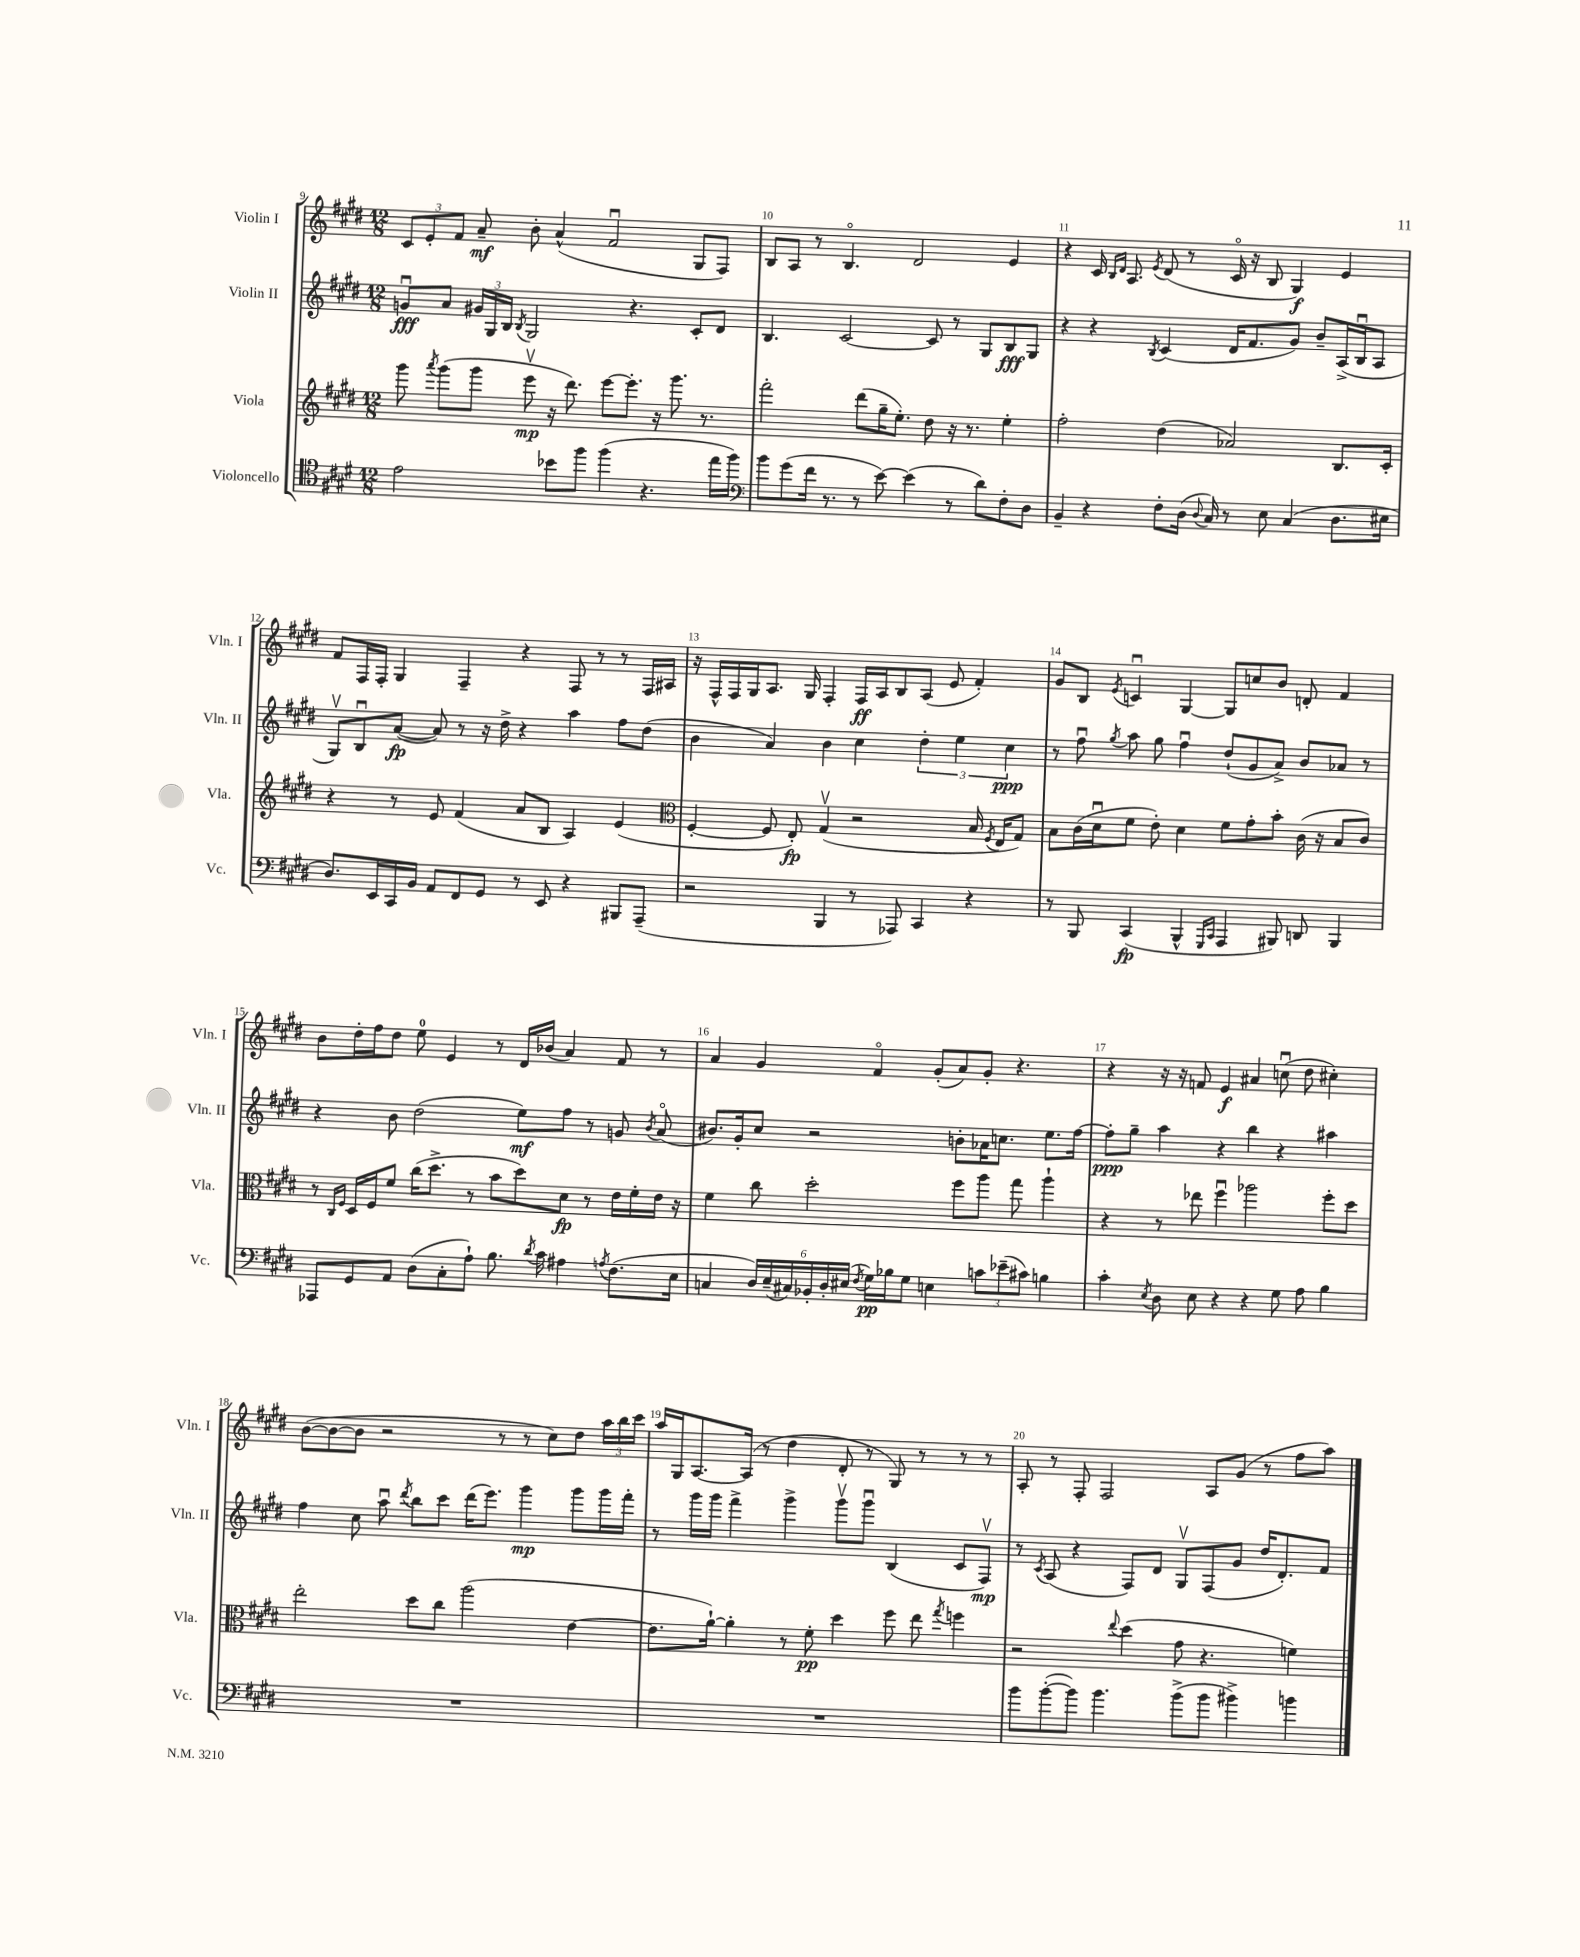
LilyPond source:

<<
\new StaffGroup <<
\new Staff = "s0" \with { instrumentName = "Violin I" shortInstrumentName = "Vln. I" } {
    \clef treble \key e \major \numericTimeSignature \time 12/8
    \autoBeamOff \tuplet 3/2 { cis'8[ e'8-. fis'8] } a'8--\mf b'8-. a'4-^( fis'2\downbow gis8[ fis8]) |
    b8[ a8] r8 b4.\flageolet dis'2 e'4 |
    r4 cis'16 \grace { b16[ dis'16] } a8. \acciaccatura { e'8 } dis'8( r8 cis'16\flageolet r16 b8 gis4\f) e'4 |
    fis'8[ fis16 fis16]-. gis4 fis4-- r4 fis8 r8 r8 fis16[ ais16] |
    r16 fis16[-^ fis16 gis16 a8.] gis16 fis4-. fis16[\ff a16 b8 a8]( e'8 fis'4-.) |
    gis'8[ b8] \acciaccatura { e'8 } c'4\downbow gis4~ gis8[ c''8 b'8] d'8-. fis'4 |
    b'8[ dis''16-. fis''16 dis''8] e''8-0 e'4 r8 dis'16[ bes'16]( a'4) fis'8 r8 |
    a'4 gis'4 fis'4\flageolet gis'8[-.( a'8) gis'8]-. r4. |
    r4 r16 r16 f'8 e'4\f ais'4 c''8\downbow( dis''8 cis''4-.) |
    b'8[~( b'8~ b'8] r2 r8 r8 cis''8[) dis''8] \tuplet 3/2 { a''16[ b''16 cis'''16] } |
    a''16[ gis16 a8.~ a16]( r8 dis''4 dis'8-. r8 gis8) r8 r8 r8 |
    a8-. r8 fis8-. fis2 a8[ gis'8]( r8 fis''8[ a''8]) \bar "|." |
}
\new Staff = "s1" \with { instrumentName = "Violin II" shortInstrumentName = "Vln. II" } {
    \clef treble \key e \major \numericTimeSignature \time 12/8
    \autoBeamOff g'8[\downbow\fff a'8] \tuplet 3/2 { gis'16[ gis16 b16] } \acciaccatura { b8 } gis2 r4. cis'8[-. dis'8] |
    b4. cis'2~ cis'8 r8 gis8[ b8\fff gis8] |
    r4 r4 \acciaccatura { b8 } cis'4( dis'16[ fis'8. gis'8]) b'8[-- a16->( b16\downbow a8] |
    gis8[\upbow) b8\downbow a'8]~\fp( a'8) r8 r16 dis''16-> r4 a''4 fis''8[ dis''8]( |
    b'4 a'4) b'4 cis''4 \tuplet 3/2 { dis''4-. e''4 cis''4\ppp } |
    r8 fis''8\downbow \acciaccatura { gis''8 } a''8 gis''8 fis''4\downbow dis''8[-!( gis'8 a'8]->) b'8[ aes'8] r8 |
    r4 b'8 dis''2( e''8[\mf) fis''8] r8 g'8 \acciaccatura { b'8 } a'8\flageolet( |
    bis'8.[) gis'16-. cis''8] r2 b'8[-. aes'16 c''8.] e''8.[ fis''16]~ |
    fis''8[-.\ppp gis''8]-- a''4 r4 b''4 r4 ais''4 |
    fis''4 cis''8 a''8\downbow \acciaccatura { dis'''8 } b''8[ cis'''8] dis'''16[( e'''8.]) gis'''4\mp gis'''8[ gis'''16 fis'''16]-. |
    r8 gis'''16[ gis'''16] fis'''4-> gis'''4-> gis'''8[\upbow gis'''8]\downbow b4( cis'8[ fis8]\upbow\mp) |
    r8 \acciaccatura { cis'8 } a8( r4 fis8[) dis'8] gis8[\upbow fis8( gis'8] dis''16[ dis'8.-.) fis'8] \bar "|." |
}
\new Staff = "s2" \with { instrumentName = "Viola" shortInstrumentName = "Vla." } {
    \clef treble \key e \major \numericTimeSignature \time 12/8
    \autoBeamOff gis'''8 \acciaccatura { a'''8 } gis'''8[( gis'''8] e'''8\upbow\mp r16 dis'''8.) e'''8[~ e'''8.]-. r16 gis'''8. r8. |
    fis'''2-. dis'''8[( gis''16-- e''8.]-.) dis''8 r16 r8. e''4-. |
    fis''2-. dis''4( aes'2) b8.[ cis'16]-. |
    r4 r8 e'8 fis'4( a'8[ b8] a4) e'4( |
    \clef alto fis4~-. fis8 e8-.\fp) gis4\upbow( r2 b16 \acciaccatura { fis8 } e16[ gis8]) |
    b8[ cis'16( dis'16\downbow fis'8] e'8-.) dis'4 fis'8[ gis'8-. b'8]-. cis'16( r16 b8[ cis'8]) |
    r8 \grace { cis16[ fis16] } dis16[ fis16 fis'8] cis''16[( dis''8.]-> r8 b'8[ dis''8) dis'8]\fp r8 e'16[ fis'16-. e'16] r16 |
    fis'4 cis''8 dis''2-. fis''8[ a''8] gis''8 a''4-! |
    r4 r8 ees''8 fis''4\downbow aes''2 fis''8[-. dis''8] |
    e''2-. dis''8[ cis''8] a''2( e'4~ |
    e'8.[ a'16]~-!) a'4-. r8 fis'8-.\pp dis''4 fis''8 e''8 \acciaccatura { gis''8 } f''4 |
    r2 \appoggiatura { e''8 } dis''4( gis'8 r4. f'4) \bar "|." |
}
\new Staff = "s3" \with { instrumentName = "Violoncello" shortInstrumentName = "Vc." } {
    \clef tenor \key e \major \numericTimeSignature \time 12/8
    \autoBeamOff e'2 bes'8[ fis''8] fis''4( r4. e''16[ fis''16]) |
    \clef bass b'8[ gis'8( fis'16] r8. r8 e'8~) e'4( r8 dis'8[) fis8-. dis8] |
    b,4-- r4 fis8[-. dis16]( \appoggiatura { dis8 } cis16) r8 e8 cis4( dis8.[ eis16] |
    dis8.[) e,16 cis,16 b,16] a,8[ fis,8 gis,8] r8 e,8 r4 bis,,8[ a,,8]--( |
    r2 b,,4 r8 aes,,8) cis,4 r4 |
    r8 b,,8 cis,4\fp( b,,4-^ \grace { gis,,16[ cis,16] } a,,4 bis,,8) d,8 bis,,4 |
    aes,,8[ gis,8 a,8] dis8[( cis8-. a8]-!) b8. \acciaccatura { dis'8 } cis'16 ais4 \acciaccatura { a8 } fis8.[( e16] |
    c4 \tuplet 6/4 { dis16[) e16--( cis16) bes,16-. dis16-. eis16]( } \acciaccatura { fis8 } gis16[\pp) bes16 gis8] e4 \tuplet 3/2 { c'8[ ees'8--( cis'8]) } b4 |
    cis'4-. \acciaccatura { e8 } dis8 e8 r4 r4 gis8 a8 b4 |
    R1. |
    R1. |
    b'8[ b'8~-.( b'8]) b'4. b'8[->( b'8] bis'4->) b'4 \bar "|." |
}
>>
>>
\layout { \context { \Score currentBarNumber = #9 \override BarNumber.break-visibility = ##(#f #t #t) barNumberVisibility = #all-bar-numbers-visible } }
